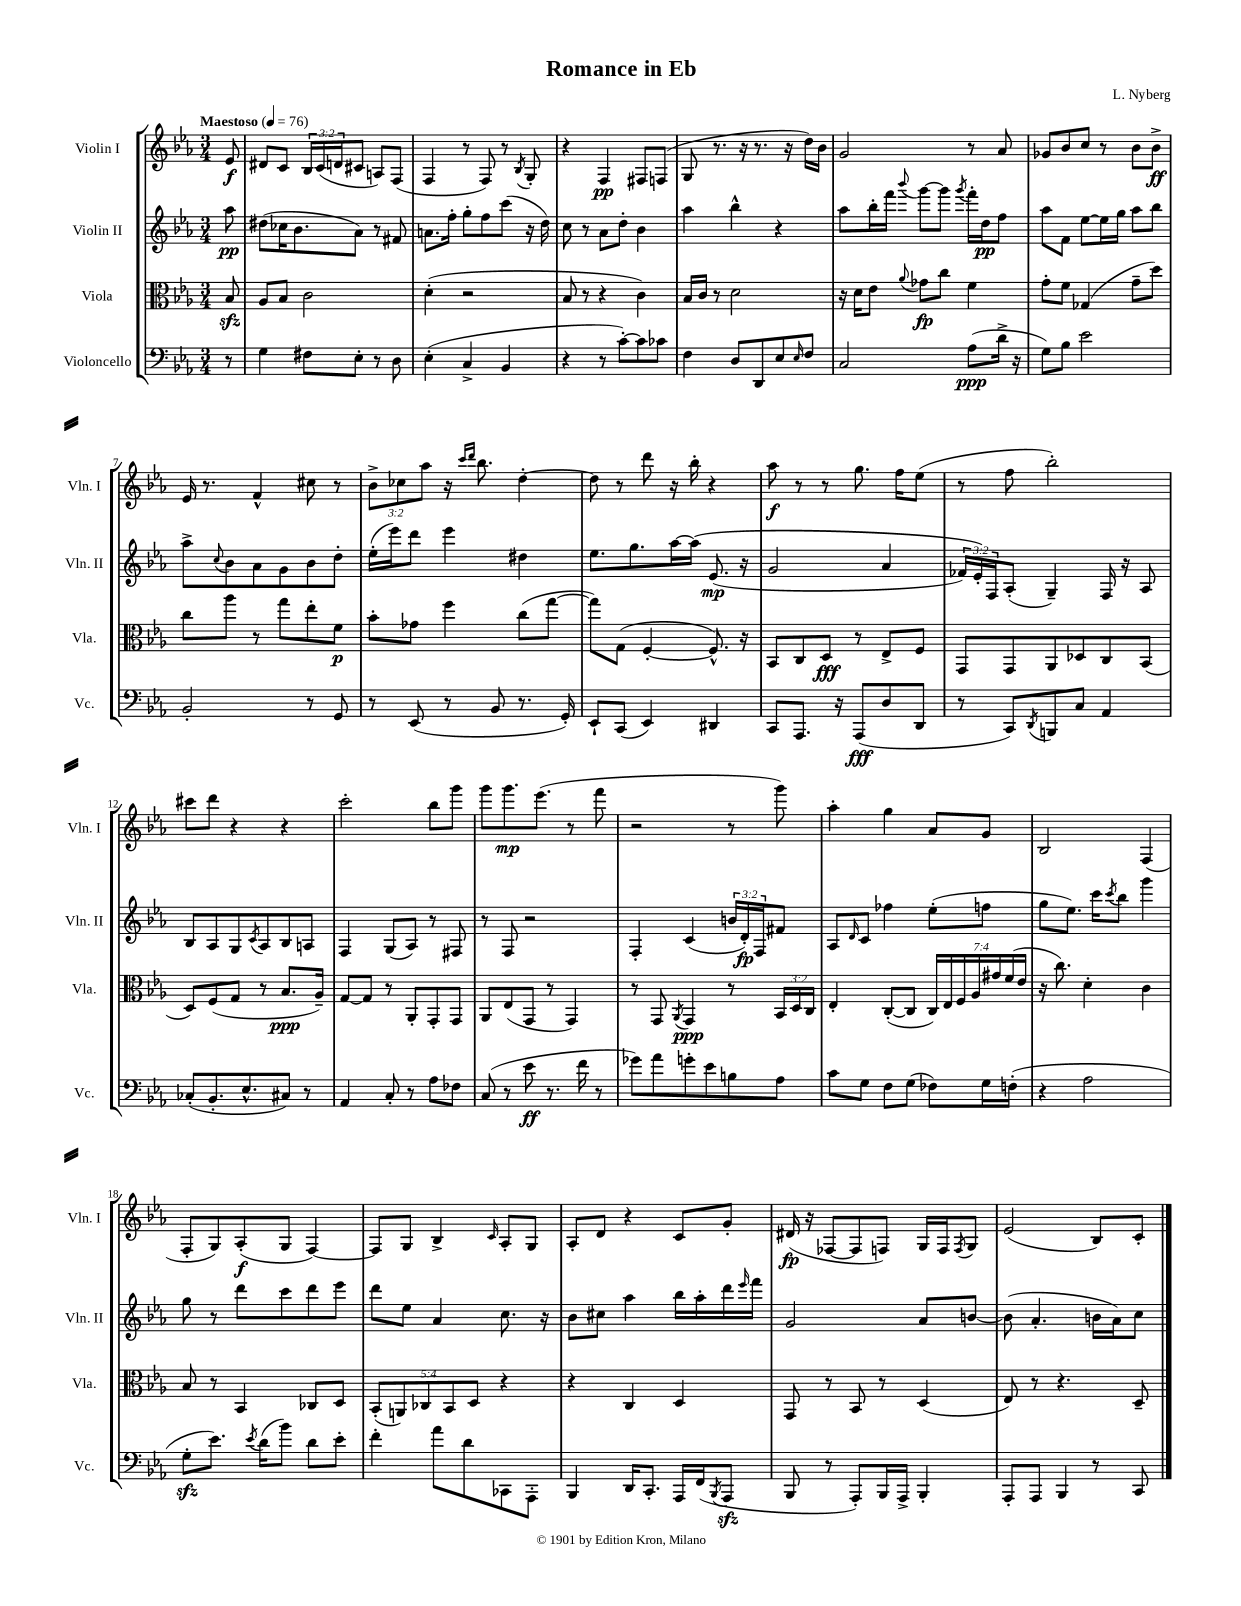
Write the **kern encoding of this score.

**kern	**kern	**kern	**kern
*staff4	*staff3	*staff2	*staff1
*clefF4	*clefC3	*clefG2	*clefG2
*k[b-e-a-]	*k[b-e-a-]	*k[b-e-a-]	*k[b-e-a-]
*M3/4	*M3/4	*M3/4	*M3/4
*MM76	*MM76	*MM76	*MM76
8r	8B-/	8aa-\	8e-/
=	=	=	=
4G\	8A-/L	(8dd#\L	8d#/L
.	8B-/J	16cc-\K	8c/J
.	.	8.b-\	.
8F#\L	2c\	.	24B-/LL
.	.	.	(24c/
.	.	.	24d/J
8E-'\J	.	8a-\J)	8c#/J
8r	.	8r	8A/L)
8D\	.	8f#/	(8F/J
=	=	=	=
(4E-'\	(4d'\	8.a\L	4F/
.	.	16ff'\Jk	.
4C^/	2r	8gg'\L	8r
.	.	8ff\	8F/)
4BB-/	.	(8ccc\J	8r
.	.	.	8qB-/
.	.	16r	8G'/
.	.	16dd\)	.
=	=	=	=
4r	8B-/	8cc\	4r
.	8r	8r	.
8r	4r	8a-\L	4F/
[8c'\L)	.	8dd'\J	.
8c\]	4c\)	4b-\	8F#/L
8c-\J	.	.	(8F/J
=	=	=	=
4F\	16B-/LL	4aa-\	8G/
.	16c/JJ	.	.
.	8r	.	8.r
8D/L	2d\	4bb-^^\	.
.	.	.	16r
8DD/	.	.	8.r
8E-/	.	4r	.
.	.	.	16r
16qqE-/	.	.	.
8F/J	.	.	16dd\LL)
.	.	.	16b-\JJ
=	=	=	=
2C/	16r	8aa-\L	2g/
.	16d\LK	.	.
.	8e-\J	16bb-'\L	.
.	.	16fff\JJ	.
.	8qqa-/	8qqbbb-/	.
.	8g-\L	[8ggg\L	.
.	8cc\J	8ggg\]J	.
.	.	8qggg/	.
(8A-\L	4f\	16fff'\LL	8r
.	.	16dd\J	.
16d^\Jk	.	8ff\J	8a-/
16r	.	.	.
=	=	=	=
8G\L)	8g'\L	8aa-\L	8g-/L
8B-\J	8f\J	8f\J	8b-/
2e-\	(4G-/	[8ee-\L	8cc/J
.	.	16ee-\]L	8r
.	.	16gg\JJ	.
.	8g~\L	8aa-\L	8b-\L
.	8dd\J)	8bb-\J	8b-^\J
=	=	=	=
2BB-'/	8cc\L	8aa-^\L	16e-/
.	.	.	8.r
.	.	8qqcc/	.
.	8aa-\J	8b-\	.
.	8r	8a-\	4f^^/
.	8gg\L	8g\	.
8r	8ee-'\	8b-\	8cc#\
8GG/	8f\J	8dd'\J	8r
=	=	=	=
8r	8b-'\L	(16ee-'\LL	12b-^\L
.	.	16eee-\J)	.
.	.	.	12cc-\
(8EE-/	8g-\J	8ddd\J	.
.	.	.	12aa-\J
8r	4ff\	4eee-\	16r
.	.	.	16qqccc/LL
.	.	.	16qqddd/JJ
.	.	.	8.bb-\
8BB-/	.	.	.
8.r	(8cc\L	4dd#\	[4dd'\
.	[8gg\J	.	.
16GG'/)	.	.	.
=	=	=	=
8EE-`/L	8gg\]L)	8.ee-\L	8dd\]
(8CC/J	(8G\J	.	8r
.	.	8.gg\	.
4EE-/)	[4F'/	.	8ddd\
.	.	[16aa-\L	16r
.	.	&(16aa-\]JJ	16bb-'\
4DD#/	8.F^^/])	(8.e-/	4r
.	16r	16r	.
=	=	=	=
8CC/L	8BB-/L	2g/	8aa-\
8.AAA-/J	8C/	.	8r
.	8D/J	.	8r
16r	.	.	.
(8AAA-/L	8r	.	8.gg\
8D/	8E-^/L	4a-/	.
.	.	.	16ff\LK
8DD/J	8F/J	.	(8ee-\J
=	=	=	=
8r	8GG/L	24f-/LL)	8r
.	.	24e-'/&)	.
.	.	24F/J	.
8CC/L)	8GG/	(8A-'/J	8ff\
8qDD/	.	.	.
8BBB/	8AA-/	4G~/)	2bb-'\)
8C/J	8D-/	.	.
4AA-/	8C/	16F/	.
.	.	16r	.
.	(8BB-/J	8A-/	.
=	=	=	=
(8C-'/L	8D/L)	8B-/L	8ccc#\L
8.BB-'/	(8F/	8A-/	8ddd\J
.	8G/J	8G/	4r
8.E-^^/	.	.	.
.	.	8qc/	.
.	8r	8A-/	.
8C#/J)	8.B-/L	8B-/	4r
8r	.	8A/J	.
.	16A-~/Jk)	.	.
=	=	=	=
4AA-/	[8G/L	4F/	2ccc'\
.	8G/]J	.	.
8C'/	8r	(8G/L	.
8r	8AA-'/L	8A-/J)	.
8A-\L	8GG'/	8r	8bb-\L
8F-\J	8GG/J	8F#/	8ggg\J
=	=	=	=
(8C/	8AA-/L	8r	8ggg\L
8r	(8E-/	8F/	8.ggg\
8e-\	8GG/J	2r	.
.	.	.	(8.eee-\J
8.r	8r	.	.
.	4GG/)	.	8r
16f\	.	.	.
8r	.	.	8fff\
=	=	=	=
8g-\L)	8r	4F'/	2r
8a-\	8GG/	.	.
.	8qAA-/	.	.
8g'\	4GG/	(4c/	.
8e-\	.	.	.
8B\	8r	24b/LL	8r
.	.	24d'/)	.
.	.	24F/J	.
8A-\J	24BB-/LL	8f#/J	8ggg\)
.	24D/	.	.
.	24C/JJ	.	.
=	=	=	=
8c\L	4E-'/	8A-/L	4aa-'\
.	.	16qqd/	.
8G\J	.	8c/J	.
8F\L	([8C'/L	4ff-\	4gg\
(8G\J	8C/]J	.	.
8F-\L)	28C/LL)	(8ee-'\L	8a-/L
.	28E-/	.	.
.	28F/	.	.
.	28A-/	.	.
16G\L	.	8ff\J	8g/J
.	28g#/	.	.
.	(28f/	.	.
(16F'\JJ	.	.	.
.	28e-/JJ	.	.
=	=	=	=
4r	16r	8gg\L	2B-/
.	8.cc\)	.	.
.	.	8.ee-\J)	.
2A-\	4d'\	.	.
.	.	16ccc\LK	.
.	.	8qccc/	.
.	.	8bb-\J	.
.	4c\	4ggg\	(4F/
=	=	=	=
8G'\L	8B-/	8gg\	8F'/L
8.e-\J)	8r	8r	8G/)
.	4BB-/	8ddd\L	(8A-'/
8qe-/	.	.	.
(16d\LK	.	.	.
8b-\J)	.	8ccc\	8G/J
8d\L	8C-/L	8ddd\	[4F/)
8e-'\J	8D/J	8eee-\J	.
=	=	=	=
4f'\	(10BB-'/L	8ddd\L	8F/]L
.	10AA/)	.	.
.	.	8ee-\J	8G/J
.	10C-/	.	.
8a-\L	.	4a-/	4B-^/
.	10BB-/	.	.
8d\	.	.	.
.	10D/J	.	.
.	.	.	16qqc/
8CC-\	4r	8.cc\	8A-'/L
8AAA-'\J	.	.	8G/J
.	.	16r	.
=	=	=	=
4BBB-/	4r	8b-\L	8A-'/L
.	.	8cc#\J	8d/J
16DD/LK	4C/	4aa-\	4r
8.CC'/J	.	.	.
16AAA-/LL	4D/	16bb-\LL	8c/L
(16FF/J	.	16aa-'\	.
8qBBB-/	.	.	.
8AAA-/J	.	16ddd\	8g'/J
.	.	16qqeee-/	.
.	.	16fff\JJ	.
=	=	=	=
8BBB-/	8GG/	2g/	(16d#/
.	.	.	16r
8r	8r	.	[8F-/L
8AAA-'/L)	8BB-/	.	8F-/]
16BBB-/L	8r	.	8F/J)
16AAA-^/JJ	.	.	.
4BBB-'/	(4D/	8a-/L	16G/LL
.	.	.	16F/J
.	.	.	8qF/
.	.	[8b/J	8G/J
=	=	=	=
8AAA-'/L	8E-/)	(8b\]	(2e-/
8AAA-/J	8r	4.a-'/	.
4BBB-/	4.r	.	.
8r	.	16b\LL	8B-/L)
.	.	16a-\J)	.
8CC/	8D~/	8cc\J	8c'/J
==	==	==	==
*-	*-	*-	*-
